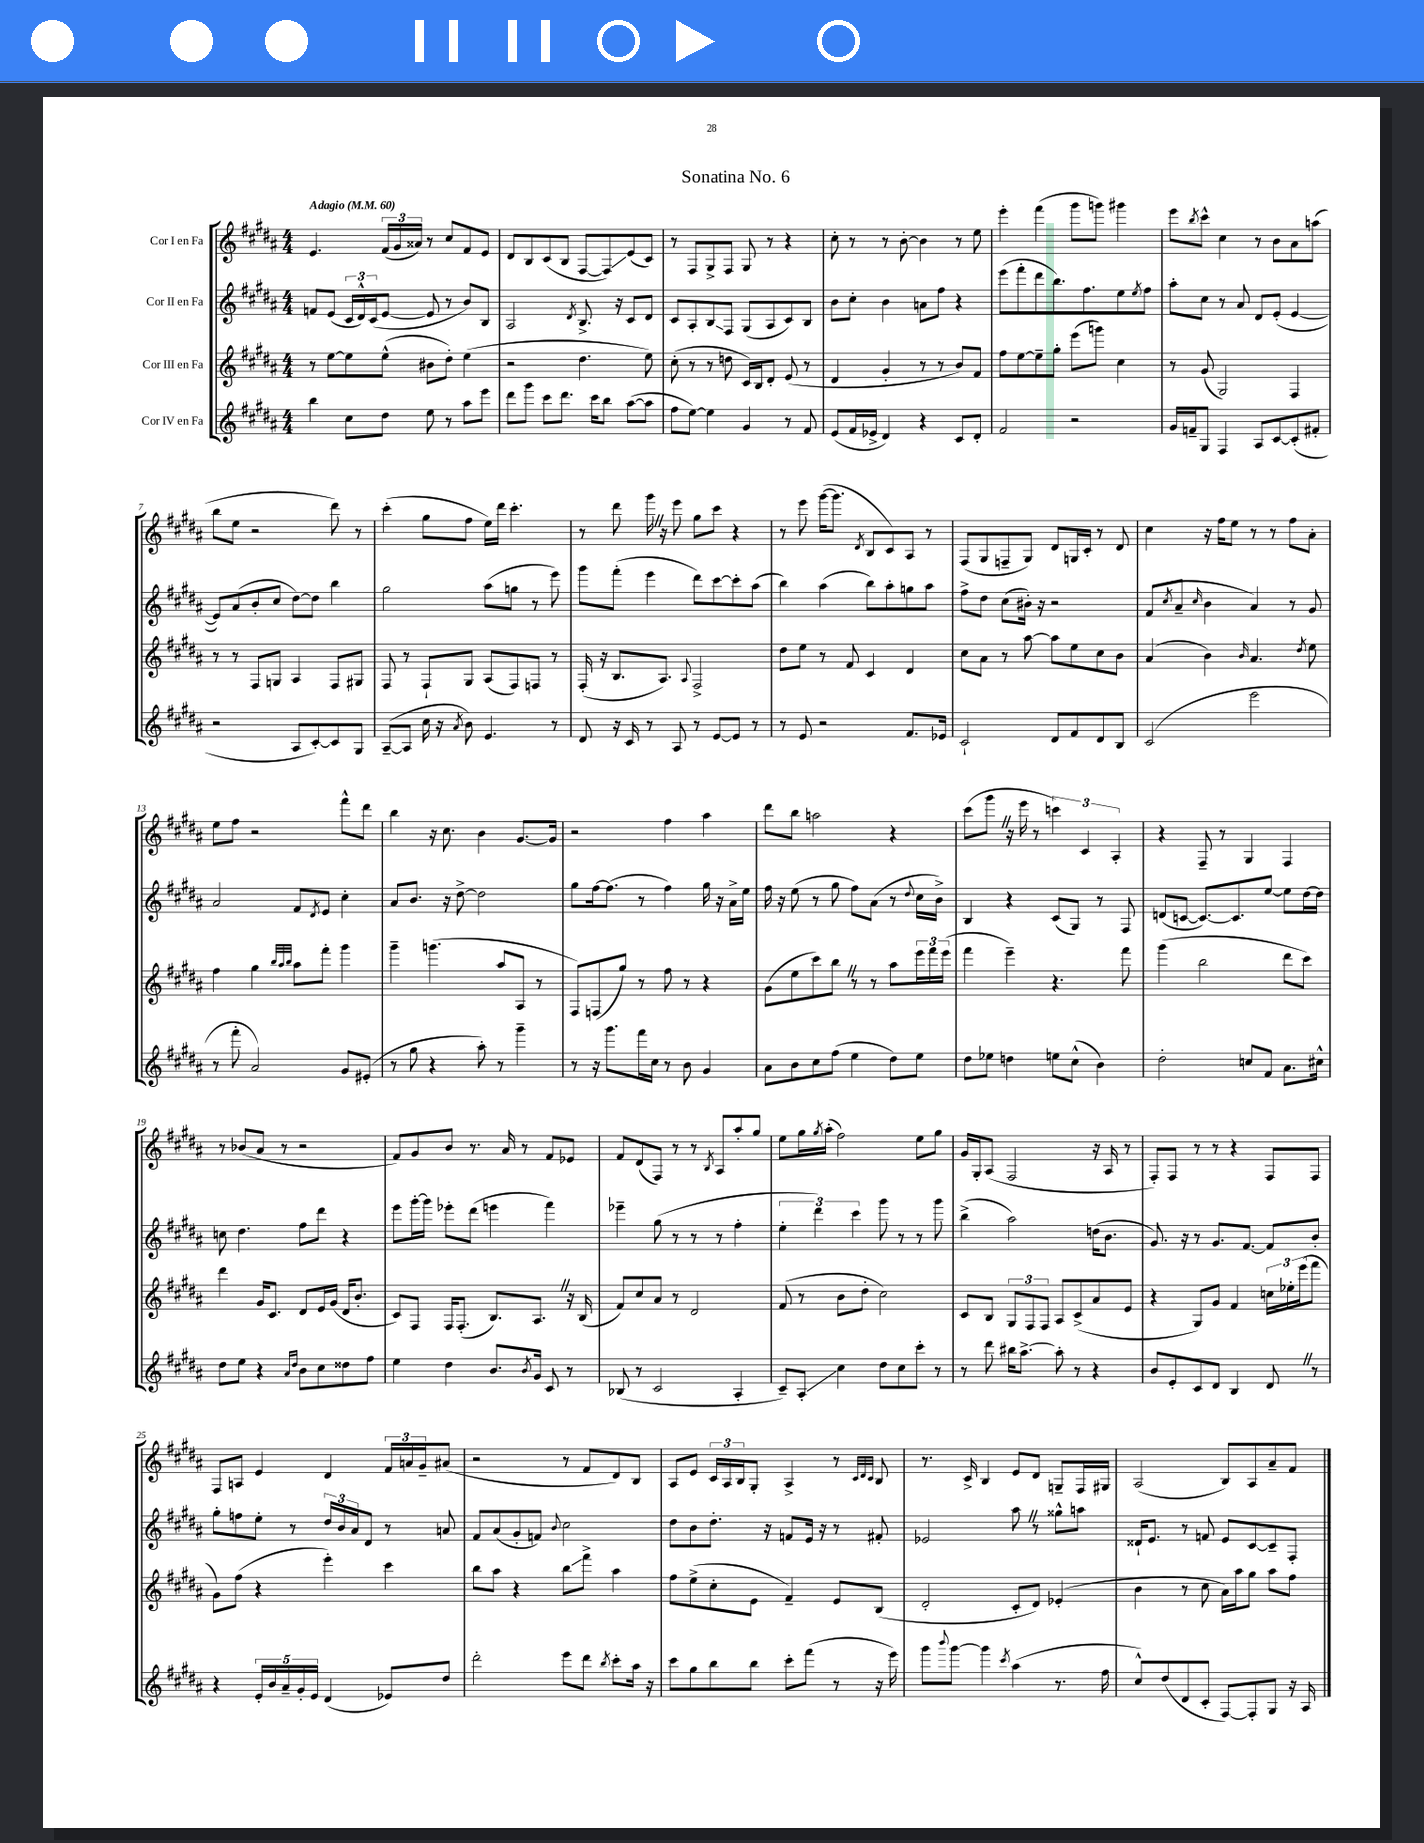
\header { title = "Sonatina No. 6" }
<<
\new StaffGroup <<
\new Staff = "s0" \with { instrumentName = "Cor I en Fa" } {
    \clef treble \key b \major \numericTimeSignature \time 4/4 \tempo "Adagio" 4 = 60
    e'4. \tuplet 3/2 { fis'16( gis'16 aisis'16) } r8 cis''8 fis'8 e'8 |
    dis'8 b8 cis'8( b8 fis8~ fis8\glissando) e'8( cis'8) |
    r8 fis8 gis8-> fis8 gis8 r8 r4 |
    cis''8-. r8 r8 b'8~-. b'4 r8 e''8 |
    e'''4-. fis'''4( gis'''8 g'''8) gis'''4 |
    e'''8 \acciaccatura { b''8 } cis'''8-^ cis''4 r8 b'8 ais'8 a''8( |
    b''8 e''8 r2 dis'''8) r8 |
    cis'''4-.( gis''8 fis''8 e''16) dis'''16 cis'''4.-. |
    r8 dis'''8 gis'''16 \once \override BreathingSign.text = \markup { \musicglyph "scripts.caesura.straight" } \breathe r16 e'''8 gis''8 cis'''8 r4 |
    r8 e'''8 gis'''16~( gis'''8. \acciaccatura { dis'8 } b8 cis'8) ais8 r8 |
    fis8( gis8 f8-- gis8) dis'8 g16 cis'16-. r8 dis'8 |
    cis''4 r16 fis''16 e''8 r8 r8 fis''8 ais'8-. |
    e''8 fis''8 r2 fis'''8-^ dis'''8 |
    b''4 r16 cis''8. b'4 gis'8.~ gis'16 |
    r2 fis''4 ais''4 |
    dis'''8 b''8 a''2 r4 |
    cis'''8( gis'''8 \once \override BreathingSign.text = \markup { \musicglyph "scripts.caesura.straight" } \breathe r16 e'''16 r8 \tuplet 3/2 { c'''4) cis'4 ais4-. } |
    r4 fis8-- r8 gis4 fis4 |
    r8 bes'8( ais'8 r8 r2 |
    fis'8) gis'8 b'8 r8. ais'16 r8 fis'8 ees'8 |
    fis'8 dis'8( fis8) r8 r8 \acciaccatura { b8 } ais8 ais''8-. gis''8 |
    e''8 gis''16 \acciaccatura { gis''8 } ais''16-.( fis''2) e''8 gis''8 |
    gis'16 gis16-. ais8( fis2 r16 ais16 r8 |
    fis8-.) fis8 r8 r8 r4 fis8 fis8 |
    fis8 a8 e'4 dis'4 \tuplet 3/2 { fis'16 a'16 gis'16-- } ais'8( |
    r2 r8 fis'8 dis'8) b8 |
    ais8 e'8 \tuplet 3/2 { cis'16 ais16 b16 } gis8-. ais4-> r8 \grace { cis'32 dis'32 cis'32 } b8 |
    r8. cis'16-> b4 e'8 dis'8 g8-- fis16 gis16 |
    ais2( b8) ais8 ais'8-- fis'8 \bar "|." |
}
\new Staff = "s1" \with { instrumentName = "Cor II en Fa" } {
    \clef treble \key b \major \numericTimeSignature \time 4/4
    f'8 e'8( \tuplet 3/2 { cis'16 dis'16-^) cis'16( } e'8~ e'8 r8 b'8) b8 |
    ais2 \acciaccatura { dis'8 } b8.-> r16 cis'8 dis'8 |
    cis'8 ais8-. b8\glissando fis8 gis8( ais8 cis'8) b8 |
    b'8 cis''8-. b'4 a'8 fis''8 r4 |
    e'''8( fis'''8-. dis'''8 b''8.) fis''8. e''8 \acciaccatura { e''8 } fis''8 |
    ais''8-. cis''8 r8 ais'8 dis'8 e'8-.( e'4~ |
    e'8) ais'8( b'8-. cis''8 dis''8~) dis''8 b''4 |
    gis''2 ais''8( g''8 r8 e'''8) |
    gis'''8 fis'''8-.( e'''4 dis'''8) cis'''8~ cis'''8-. ais''8( |
    b''4) ais''4( b''8) ais''8-. g''8 ais''8 |
    fis''8-> dis''8 cis''8( bis'16-.) r16 r2 |
    fis'8( \acciaccatura { cis''8 } ais'8-- \grace { cis''16 } b'4 ais'4) r8 gis'8 |
    ais'2 fis'8 \acciaccatura { dis'8 } e'8 cis''4-. |
    ais'8 b'8. r16 dis''8~-> dis''2 |
    gis''8 fis''16~ fis''8.( r8 fis''4) gis''16 r16 ais'16-> e''16 |
    fis''16 r16 e''8( r8 gis''8 fis''8) ais'8( r8 \appoggiatura { dis''8 } cis''16 b'16->) |
    b4 r4 cis'8( gis8) r8 fis8 |
    d'8( c'8~ c'8.~) c'8. e''8~ e''8 dis''16~ dis''16 |
    c''8 dis''4. fis''8 dis'''8 r4 |
    e'''8 gis'''16~-. gis'''16 ees'''8-. dis'''8( e'''4 fis'''4) |
    ees'''4-- gis''8( r8 r8 r8 fis''4-. |
    \tuplet 3/2 { e''4-. dis'''4) cis'''4 } gis'''8 r8 r8 gis'''8 |
    b''4->( ais''2) d''16( b'8. |
    gis'8.) r16 r8 gis'8. fis'8.~ fis'8 b'8-. |
    gis''8-. f''8 e''8-. r8 \tuplet 3/2 { dis''16 b'16 ais'16 } dis'8 r8 a'8 |
    fis'8 ais'8( gis'8-. f'8) \appoggiatura { b'8 } cis''2 |
    dis''8 b'8 dis''8.-. r16 f'8 e'16 r16 r8 fis'8-. |
    ees'2 ais''8 \once \override BreathingSign.text = \markup { \musicglyph "scripts.caesura.straight" } \breathe r8 gisis''8-^ a''8 |
    disis'16-! e'8. r8 f'8 e'8 cis'8~ cis'8-- fis8-. \bar "|." |
}
\new Staff = "s2" \with { instrumentName = "Cor III en Fa" } {
    \clef treble \key b \major \numericTimeSignature \time 4/4
    r8 e''8~ e''8 e''8-^( bis'8 dis''8-.) e''4( |
    r2 dis''4. e''8) |
    cis''8-.( r8 r8 d''8 cis'16) b16 dis'8-. e'8( r8 |
    dis'4 gis'4-. r8 r8 b'8) fis'8 |
    fis''8 e''8~ e''8-- gis''8-. e'''8( g'''8) cis''4 |
    r8 gis'8( gis2) fis4 |
    r8 r8 fis8 g8 ais4 fis8 gis8 |
    fis8 r8 fis8-! gis8 ais8( fis8) f8 r8 |
    fis16-.( r16 b8. ais8.) \appoggiatura { ais8 } fis2-> |
    dis''8 e''8 r8 fis'8 cis'4 dis'4 |
    cis''8 ais'8 r8 ais''8~ ais''8 e''8 cis''8 b'8 |
    ais'4( b'4) \grace { b'16 } ais'4. \acciaccatura { dis''8 } e''8 |
    fis''4 gis''4 \grace { b''32 ais''32 b''32 } ais''8 fis'''8-. gis'''4 |
    gis'''4-- g'''4.( ais''8 ais8 r8 |
    fis8) f8( gis''8) r8 fis''8 r8 r4 |
    gis'8( e''8 cis'''8) b''8 \once \override BreathingSign.text = \markup { \musicglyph "scripts.caesura.straight" } \breathe r8 r8 ais''8 \tuplet 3/2 { e'''16 fis'''16 e'''16( } |
    fis'''4 e'''4--) r4. fis'''8 |
    gis'''4( b''2 dis'''8 cis'''8) |
    dis'''4 gis'16 cis'8. dis'8 e'16 gis'16( dis'16 b'8.-. |
    cis'8) fis8 fis16 fis8.-.( b8.) ais8. \once \override BreathingSign.text = \markup { \musicglyph "scripts.caesura.straight" } \breathe r16 b16( |
    fis'8) cis''8 ais'8 r8 dis'2 |
    fis'8( r8 b'8 dis''8-. cis''2) |
    cis'8 b8 \tuplet 3/2 { gis8 fis8 fis8 } ais8 cis'8->( ais'8 e'8 |
    r4 gis8) gis'8 fis'4 \tuplet 3/2 { c''16 ees''16-. e'''16( } fis'''8 |
    gis'8) fis''8( r4 e'''4-.) cis'''4 |
    b''8 ais''8 r4 b''8\glissando fis'''8-> ais''4 |
    fis''8 e''8->( cis''8-. e'8 fis'4--) e'8 b8( |
    dis'2-. cis'8-. dis'8) ees'4-.( |
    b'4 r8 cis''8 ais'16) ais''16 gis''8 ais''8 fis''8 \bar "|." |
}
\new Staff = "s3" \with { instrumentName = "Cor IV en Fa" } {
    \clef treble \key b \major \numericTimeSignature \time 4/4
    b''4 cis''8 dis''8 e''8 r8 ais''8 e'''8 |
    dis'''8 gis'''8 cis'''8 dis'''8. cis'''16 b''8 ais''8~( ais''8 |
    fis''8 e''8~) e''4 gis'4 r8 fis'8 |
    e'8( fis'16 ees'16-> dis'4) r4 cis'8 dis'8-. |
    fis'2 r2 |
    gis'16 f'16-- gis8 fis4 ais8 cis'8~ cis'8-.( fis'8-. |
    r2 ais8 cis'8~-.) cis'8 gis8 |
    ais8~--( ais8 cis''16 r16 \acciaccatura { ais'8 } b'8) e'4. r8 |
    dis'8 r16 cis'16 r8 ais8 r8 e'8~ e'8 r8 |
    r8 e'8 r2 fis'8. ees'16 |
    cis'2-! dis'8 fis'8 dis'8 b8 |
    cis'2( e'''2 |
    r8 fis'''8-. ais'2) gis'8 eis'8-.( |
    r8 gis''8 r4 ais''8-.) r8 gis'''4-- |
    r8 r16 gis'''8. fis'''16 cis''16 r8 b'8 gis'4 |
    ais'8 b'8 cis''8 fis''8( e''4 dis''8) e''8 |
    dis''8 ees''8 d''4 e''8 cis''8-^( b'4) |
    dis''2-. c''8 fis'8 ais'8. cis''16-^ |
    dis''8 e''8 r4 \grace { ais'16 dis''16 } b'8 cis''8 disis''8 fis''8 |
    e''4 dis''4 b'8. \acciaccatura { b'8 } gis'16 cis'8 r8 |
    bes8( r8 cis'2 ais4-. |
    cis'8--) ais8-.\glissando cis''4 dis''8 cis''8 cis'''8-. r8 |
    r8 dis'''8 bis''16 ais''8.~-> ais''8-. r8 r4 |
    b'8 e'8-. cis'8 dis'8 b4 dis'8 \once \override BreathingSign.text = \markup { \musicglyph "scripts.caesura.straight" } \breathe r8 |
    r4 \tuplet 5/4 { e'16-. b'16 ais'16-- gis'16-. e'16 } dis'4( ees'8) dis''8 |
    dis'''2-. e'''8 dis'''8 \acciaccatura { b''8 } cis'''8-. ais''16 r16 |
    cis'''8 gis''8 b''8 b''8 cis'''8-. fis'''8( r8 r16 e'''16) |
    gis'''8 \appoggiatura { b'''8 } gis'''8~ gis'''4 \acciaccatura { cis'''8 } ais''4( r8. fis''16 |
    cis''8-^) dis''8( dis'8 cis'8-. fis8~) fis8-. gis8 r16 ais16 \bar "|." |
}
>>
>>
